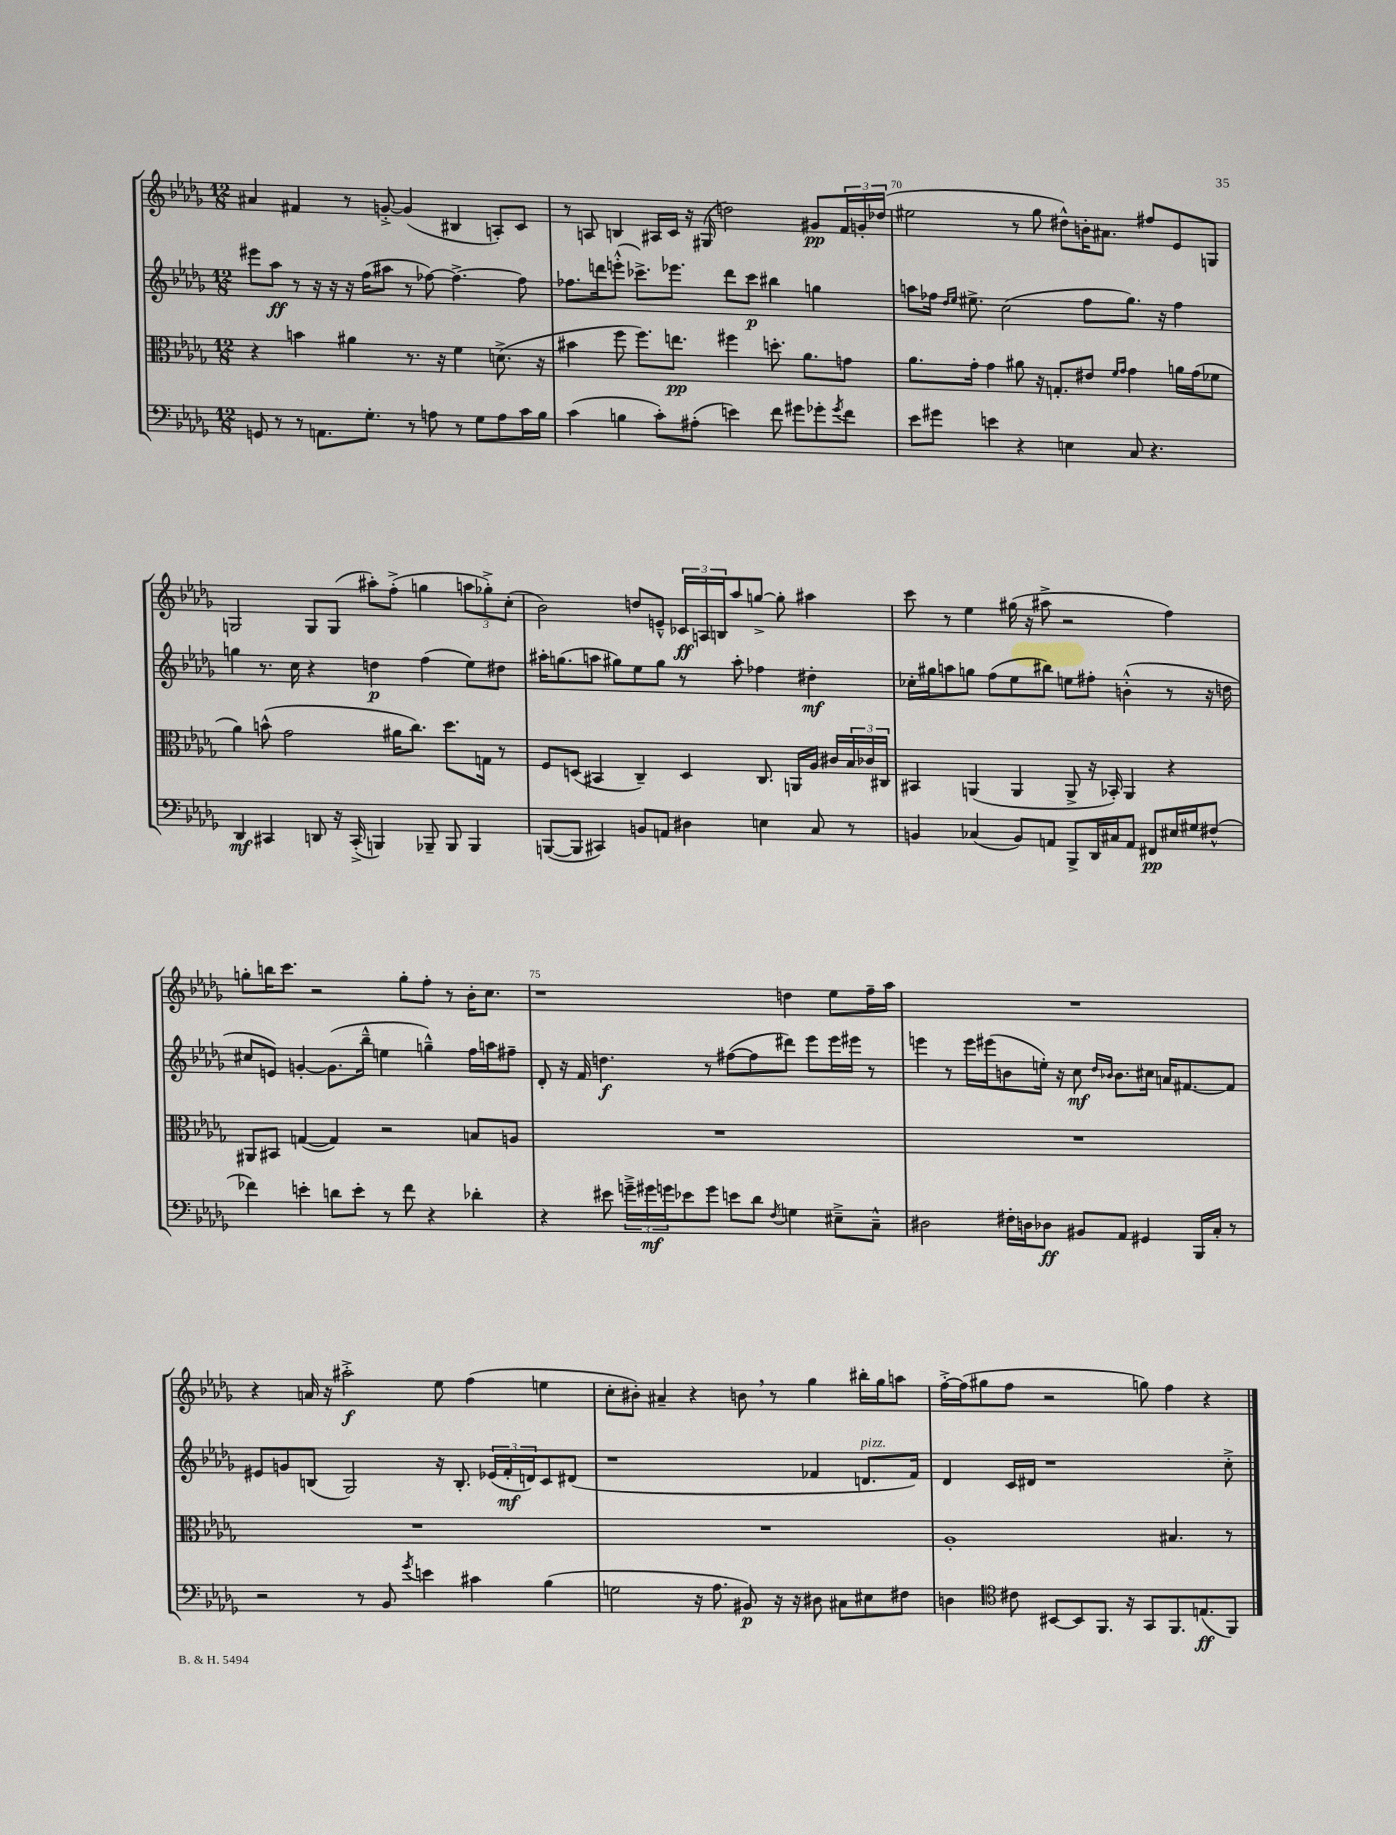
<<
\new StaffGroup <<
\new Staff = "s0" {
    \clef treble \key des \major \numericTimeSignature \time 12/8
    ais'4 fis'4 r8 g'8~-.-> g'4( bis4 a8-.) c'8 |
    r8 a8 b4 ais16 c'16 r16 gis16( d''2) gis'8\pp \tuplet 3/2 { f'16 g'16-. des''16( } |
    eis''2 r8 ges''8 dis''8-^) b'16-. ais'8. fis''8 ees'8 g8 |
    g2 g8 g8( ais''8-.) f''8-.->( g''4 \tuplet 3/2 { a''8 ges''8-.->) c''8-.( } |
    bes'2) d''8 e'8---^ \tuplet 3/2 { ces'16\ff a16 b16 } aes''8 g''8~-> g''8-. ais''4 |
    c'''8 r8 ees''4 gis''16( r16 ais''8-> r2 f''4) |
    g''8-. b''16 c'''8. r2 g''8-. f''8-. r8 bes'16-. c''8. |
    r1 d''4 ees''8 f''16-- aes''16 |
    R1. |
    r4 a'16 r16 ais''2-.->\f ees''8 f''4( e''4 |
    c''8-. bis'8-.) ais'4-- r4 b'8 \breathe r8 ges''4 bis''16-. ges''16 a''8 |
    f''16~-.-> f''16( gis''8 f''8 r2 g''8) f''4 r4 \bar "|." |
}
\new Staff = "s1" {
    \clef treble \key des \major \numericTimeSignature \time 12/8
    eis'''8 aes''8\ff r8 r16 r16 r16 f''16( ais''8 r8 fes''8~) fes''4.~-> fes''8 |
    fes''8. d'''16 e'''8-.-^( ces'''8.->) ees'''8. d'''8 ces'''8\p bis''4 g''4 |
    a''8 fes''16 \grace { des''16 ees''16 } eis''8.-> c''2( fes''8 ges''8.) r16 fes''4 |
    g''4 r8. c''16 r4 d''4\p f''4( ees''8) dis''8 |
    ais''16-. g''8.( a''8 gis''8) ees''8 gis''8 r8 a''8-. fes''4 dis''4-.\mf |
    ces''16-. gis''16 a''8 g''8 f''8( ees''8 bis''8) e''8 fis''8-. b'4-.-^( r8 r16 d''16 |
    cis''8 e'8) g'4~-. g'8.( bes''16---^ e''4 g''4---^) f''16 a''16 fis''8-- |
    des'8-. r16 f'16 d''4.\f r8 fis''8~( fis''8 dis'''8) ees'''8 ees'''16 eis'''16 r8 |
    e'''4 r8 e'''16 eis'''16( b'8 e''16-.) r16 c''8\mf \grace { des''16 bes'16 } bes'8. cis''16 a'16 fis'8.~ fis'8 |
    eis'8 g'8 b8( ges2) r16 b8.-. \tuplet 3/2 { ees'16( f'16-.\mf d'16) } c'8 dis'8( |
    r1 fes'4 d'8.^\markup { \italic "pizz." } fes'16) |
    des'4 c'16 dis'16 r1 c''8-.-> \bar "|." |
}
\new Staff = "s2" {
    \clef alto \key des \major \numericTimeSignature \time 12/8
    r4 b'4 ais'4 r8. r16 f'4 d'8.->( r16 |
    bis'4 f''8 f''8.) e''8.\pp fis''4 d''8.-. aes'8. g'8 |
    aes'8. ges'16-. ges'4 ais'8 r16 g8.-. eis'8 \grace { f'16 ges'16 } ges'4 a'16 ges'16( fes'8 |
    aes'4) b'8-^( ges'2 ais'16 c''8.) des''8. g16 r8 |
    f8 d8( bis,4 c4--) d4 c8. a,16 aes16 cis'16 \tuplet 3/2 { bes16 ces'16 cis16 } |
    bis,4 a,4( a,4 a,8-> r16 bes,16-.) a,4 r4 |
    ais,8 bis,8 g4~( g4) r2 b8 a8 |
    R1. |
    R1. |
    R1. |
    R1. |
    aes1-. bis4. r8 \bar "|." |
}
\new Staff = "s3" {
    \clef bass \key des \major \numericTimeSignature \time 12/8
    g,8 r8 r8 a,8. ges8.-. r8 a8 r8 ges8 a8 c'16 bes16 |
    c'4( b4 c'8-.) ais8-.( e'4) f'8 gis'8 ges'8-. \acciaccatura { ges'8 } f'8 |
    ees'8 gis'8 e'4 r4 e4 c8 r4. |
    des,4\mf cis,4 d,8 r16 cis,16-.->( b,,4) bes,,8-- bes,,8 bes,,4 |
    b,,8~( b,,8 cis,4) b,8 a,8 dis4 e4 c8 r8 |
    b,4 ces4( b,8) a,8 bes,,8-> des,16 cis16 a,8 fis,8\pp eis16 gis16 fis8-^( |
    fes'4) e'4-. d'8 e'8-. r8 fes'8 r4 des'4-. |
    r4 eis'8 \tuplet 3/2 { g'16---> gis'16\mf g'16 } ees'8 g'8 e'8 des'8 \acciaccatura { f8 } g4 eis8---> c8---^ |
    dis2 fis16-. d16 des8\ff bis,8 aes,8 gis,4 bes,,16 c16-. r8 |
    r2 r8 bes,8 \acciaccatura { ges'8 } e'4 cis'4 bes4( |
    g2 r16 aes8. bis,8\p) r16 r16 dis8 cis8 eis8 fis8 |
    d4 \clef tenor cis'8 bis,8~ bis,8 f,8. r16 ges,8 f,8. e8.\ff( f,8) \bar "|." |
}
>>
>>
\layout { \context { \Score currentBarNumber = #68 \override BarNumber.break-visibility = ##(#f #t #t) barNumberVisibility = #(every-nth-bar-number-visible 5) } }
